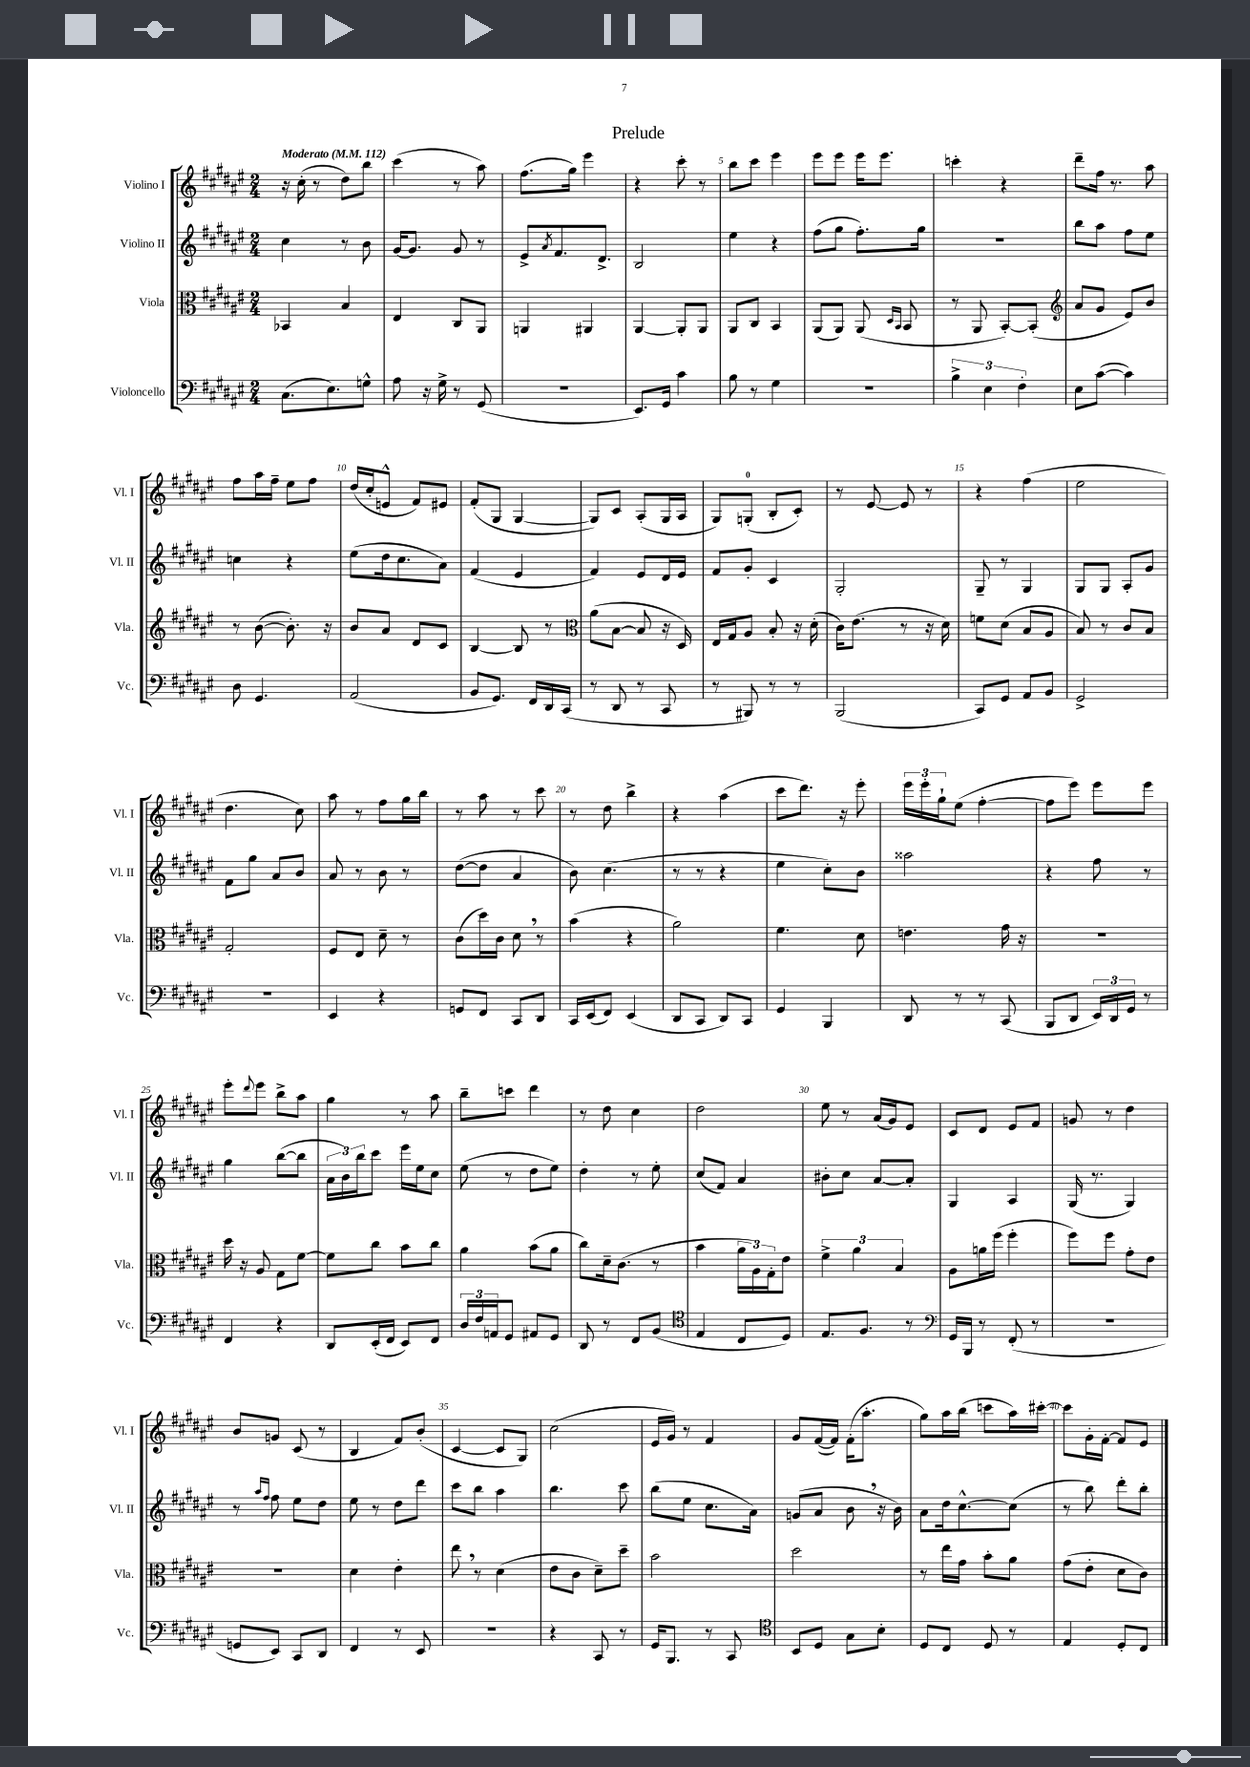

**kern	**kern	**kern	**kern
*staff4	*staff3	*staff2	*staff1
*clefF4	*clefC3	*clefG2	*clefG2
*k[f#c#g#d#a#e#]	*k[f#c#g#d#a#e#]	*k[f#c#g#d#a#e#]	*k[f#c#g#d#a#e#]
*M2/4	*M2/4	*M2/4	*M2/4
*MM112	*MM112	*MM112	*MM112
(8.C#	4BB-	4cc#	16r
.	.	.	(16cc#'
.	.	.	8r
8.E#)	.	.	.
.	4B	8r	8dd#)
8G^^	.	8b	8bb
=	=	=	=
8A#	4E#	[16g#	(4ccc#
.	.	8.g#]	.
16r	.	.	.
16G#^	.	.	.
8r	8C#	8g#	8r
(8GG#	8AA#	8r	8aa#)
=	=	=	=
2r	4AA	8e#^	(8.ff#
.	.	8qa#	.
.	.	8.f#	.
.	.	.	16gg#)
.	4AA#	.	4eee#
.	.	8.d#^	.
=	=	=	=
8.EE#)	[4AA#	2B	4r
16GG#	.	.	.
4c#	8AA#']	.	8ccc#'
.	8AA#	.	8r
=	=	=	=
8B	8AA#	4ee#	8bb
8r	8C#	.	8ccc#
4G#	4BB	4r	4eee#
=	=	=	=
2r	(8AA#	(8ff#	8eee#
.	8AA#)	8gg#	8eee#
.	(8AA#	8.ff#')	16eee#
.	.	.	8.eee#
.	16qqD#	.	.
.	16qqBB	.	.
.	8BB	.	.
.	.	16gg#	.
=	=	=	=
6B^	8r	2r	4ccc'
.	8AA#	.	.
6E#	.	.	.
.	[8BB')	.	4r
6F#'	.	.	.
.	(8BB']	.	.
=	=	=	=
*	*clefG2	*	*
8E#	8a#	8bb	8ddd#~
([8c#	8g#	8aa#	16ff#
.	.	.	8.r
4c#])	8e#)	8ff#	.
.	8b	8ee#	8aa#
=	=	=	=
8D#	8r	4cc	8ff#
4.GG#	([8b	.	16aa#
.	.	.	16ff#~
.	8.b'])	4r	8ee#
.	.	.	8ff#
.	16r	.	.
=	=	=	=
(2AA#	8b	(8ee#	(16dd#
.	.	.	16cc#'
.	8a#	16dd#	8e^^
.	.	8.cc#	.
.	8d#	.	8f#)
.	8c#	8a#)	8e#
=	=	=	=
8BB	[4B	(4f#	(8f#'
8.GG#)	.	.	8G#
.	8B]	4e#	[4G#
16FF#	.	.	.
16DD#	8r	.	.
(16CC#	.	.	.
=	=	=	=
*	*clefC3	*	*
8r	(8a#	4f#)	8G#])
8DD#	[8B	.	8c#
8r	8B]	8e#	(8A#'
8CC#	16r	16d#	16G#
.	16D#)	16e#	16A#
=	=	=	=
8r	16E#	8f#	8G#)
.	16G#	.	.
8BBB#)	8A#	8g#'	(8G'
8r	8B'	4c#	8B'
8r	16r	.	8c#')
.	(16d#'	.	.
=	=	=	=
(2BBB	16c#)	2G#'	8r
.	(8.e#	.	.
.	.	.	[8e#
.	8r	.	8e#]
.	16r	.	8r
.	16d#)	.	.
=	=	=	=
8CC#)	8f	8G#~	4r
8GG#	(8d#	8r	.
8AA#	8B	4G#	(4ff#
8BB	8A#	.	.
=	=	=	=
2GG#^	8B)	8G#	2ee#
.	8r	8G#	.
.	8c#	8A#'	.
.	8B	8g#	.
=	=	=	=
2r	2G#'	8f#	4.dd#
.	.	8gg#	.
.	.	8a#	.
.	.	8b	8cc#)
=	=	=	=
4EE#	8F#	8a#	8aa#
.	8E#	8r	8r
4r	8d#~	8b	8ff#
.	8r	8r	16gg#
.	.	.	16bb
=	=	=	=
8GG	(8c#	([8dd#	8r
8FF#	16dd#)	8dd#]	8aa#
.	16c#	.	.
8CC#	8d#	4a#	8r
8DD#	8r	.	8ccc#
=	=	=	=
16CC#	(4b	8b)	8r
(16EE#	.	.	.
8FF#)	.	(4.cc#	8dd#
(4EE#	4r	.	4bb^
=	=	=	=
8DD#	2a#)	8r	4r
8CC#	.	8r	.
8DD#)	.	4r	(4aa#
8CC#	.	.	.
=	=	=	=
4GG#	4.f#	4ee#	8ccc#
.	.	.	8.ddd#)
4BBB	.	8cc#')	.
.	.	.	16r
.	8d#	8b	8eee#'
=	=	=	=
8DD#	4.e	2aa##	24eee#
.	.	.	24eee#'
.	.	.	24gg#`
8r	.	.	(8ee#
8r	.	.	[4ff#'
(8CC#	16g#	.	.
.	16r	.	.
=	=	=	=
8BBB	2r	4r	8ff#]
8DD#	.	.	8eee#)
24EE#)	.	8ff#	8eee#
24DD#	.	.	.
24GG#	.	.	.
8r	.	8r	8eee#
=	=	=	=
4FF#	16dd#	4gg#	8eee#'
.	16r	.	.
.	.	.	8qqddd#
.	8A#	.	8eee#
4r	8G#	([8bb	8bb^
.	[8f#	8bb]	8aa#
=	=	=	=
8DD#	8f#]	24a#	4gg#
.	.	24b)	.
.	.	24bb	.
(16EE#'	8cc#	8ccc#	.
16FF#	.	.	.
8EE#)	8b	16eee#	8r
.	.	16ee#	.
8FF#	8cc#	8cc#	8aa#
=	=	=	=
24D#	4a#	(8ee#	8bb~
24F#	.	.	.
24AA	.	.	.
8GG#	.	8r	8ccc
8AA#	(8b	8dd#	4ddd#
8GG#	8a#	8ee#)	.
=	=	=	=
8DD#	8cc#)	4dd#'	8r
8r	16d#~	.	8dd#
.	(8.c#	.	.
8FF#	.	8r	4cc#
(8BB	8r	8ee#'	.
=	=	=	=
*clefC4	*	*	*
4E#	4b	(8cc#	2dd#
.	.	8f#)	.
8C#	24a#	4a#	.
.	24A#)	.	.
.	24G#'	.	.
8D#)	8e#	.	.
=	=	=	=
8.E#	6f#^	8b#'	8ee#
.	.	8cc#	8r
.	6a#	.	.
8.F#	.	.	.
.	.	[8a#	(16a#
.	.	.	16g#)
.	6B	.	.
8r	.	8a#']	8e#
=	=	=	=
*clefF4	*	*	*
16GG#	8A#	4G#	8c#
16BBB	.	.	.
8r	16a	.	8d#
.	(16ff#	.	.
(8FF#'	4ff#'	4A#	8e#
8r	.	.	8f#
=	=	=	=
2r	8ff#)	(16G#	8g
.	.	8.r	.
.	8ff#	.	8r
.	8g#'	4G#)	4dd#
.	8e#	.	.
=	=	=	=
8GG	2r	8r	8b
.	.	16qqaa#	.
.	.	16qqff#	.
8EE#)	.	8ff#	8g
8CC#	.	8ee#	(8c#
8DD#	.	8dd#	8r
=	=	=	=
4FF#	4d#	8ee#	4B
.	.	8r	.
8r	4e#'	8dd#	8f#)
8EE#	.	8ddd#	(8b'
=	=	=	=
2r	8ee#	8ccc#	[4c#
.	8r	8bb	.
.	(4d#	4aa#	8c#]
.	.	.	8G#)
=	=	=	=
4r	8e#	4.bb	(2cc#
.	8c#	.	.
8CC#	8d#~)	.	.
8r	8dd#~	8ccc#	.
=	=	=	=
16GG#	2b	(8bb	16e#
8.BBB	.	.	16g#)
.	.	8ee#	8r
8r	.	8.cc#	4f#
8CC#	.	.	.
.	.	16a#)	.
=	=	=	=
*clefC4	*	*	*
8BB	2dd#	(8g	8g#
8D#	.	8a#	([16f#
.	.	.	16f#])
8G#	.	8b	(16f#'
.	.	.	8.aa#'
8B'	.	16r	.
.	.	16b)	.
=	=	=	=
8D#	8r	8a#	8gg#)
8C#	16ee#	16dd#	16aa#
.	16g#	[8.cc#^^	(16bb
8D#	8b'	.	8ccc
8r	8a#	(8cc#]	16aa#)
.	.	.	[16ccc#'
=	=	=	=
4E#	(8g#	8r	8ccc#]
.	8e#'	8bb)	16g#'
.	.	.	[16f#'
8D#'	8d#	8ddd#'	8f#]
8C#	8c#)	8bb'	8e#
==	==	==	==
*-	*-	*-	*-
